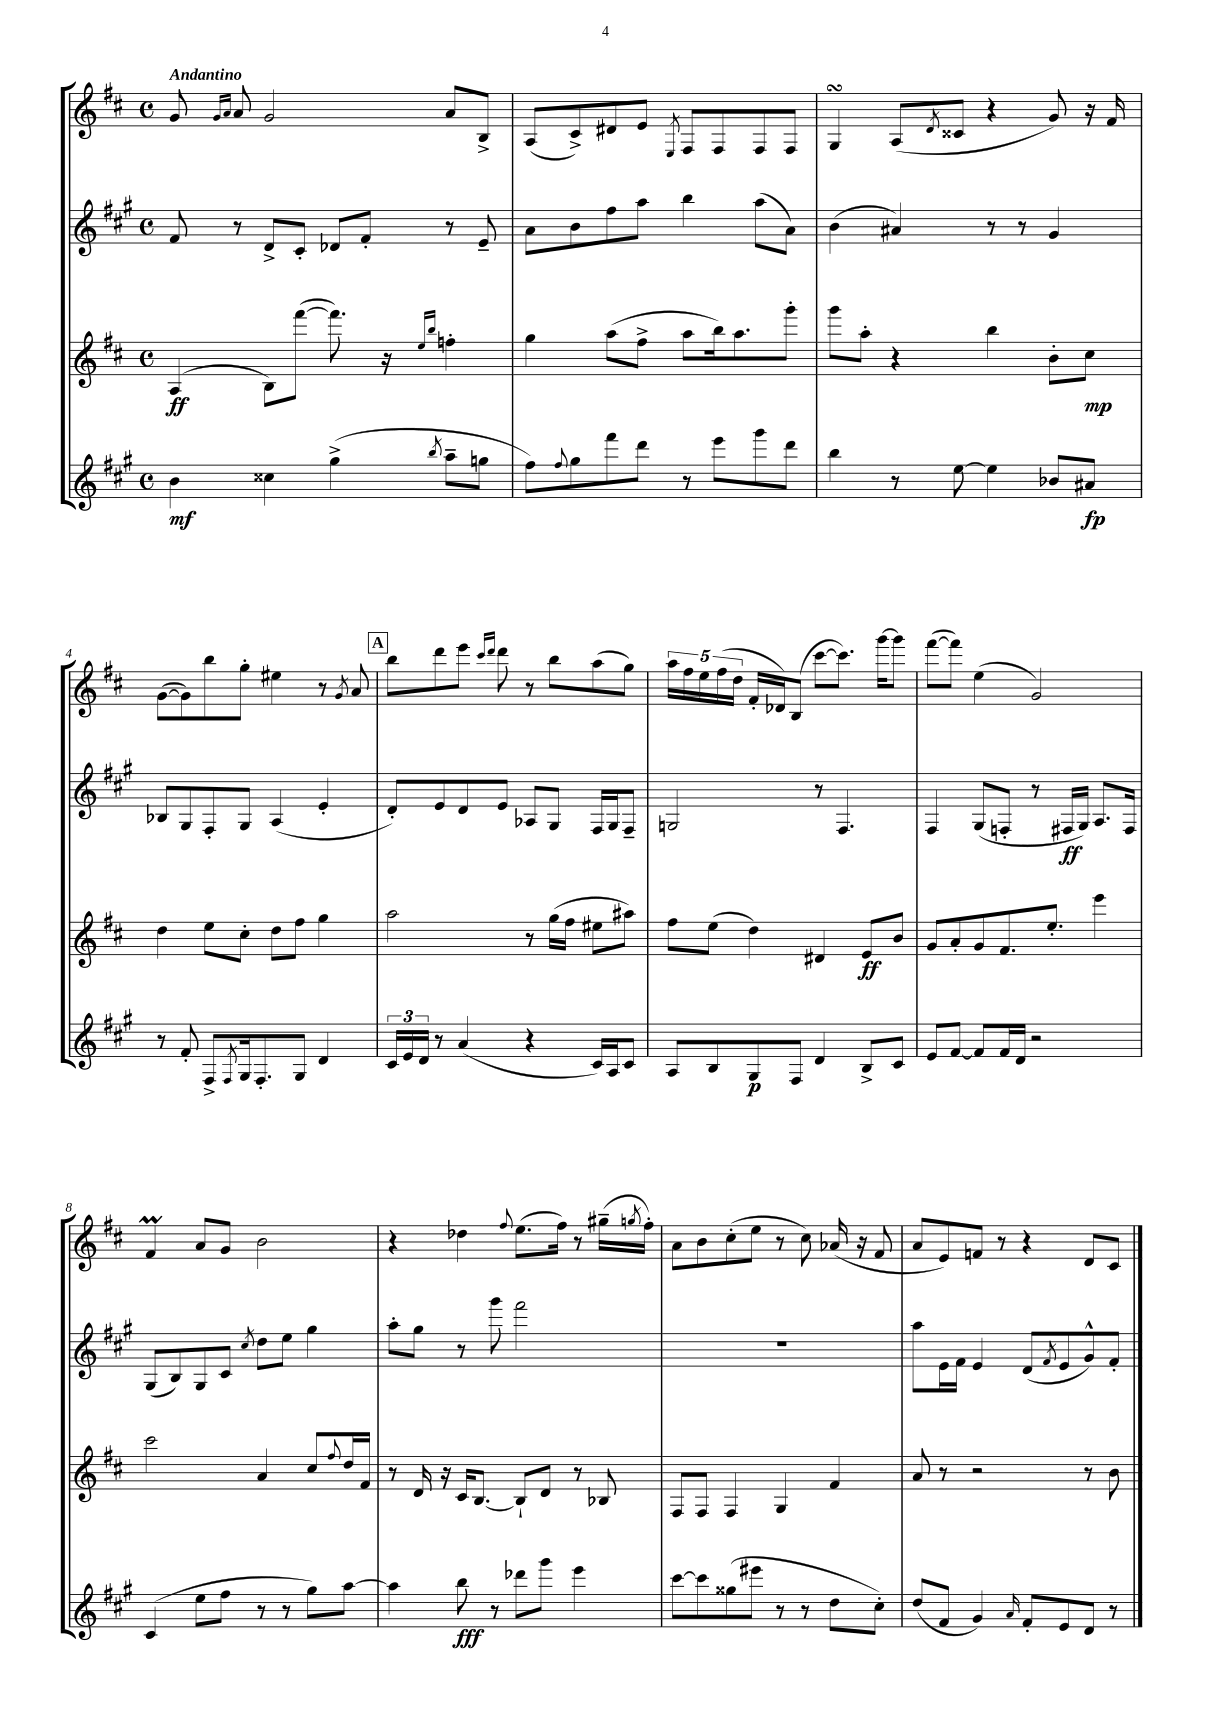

**kern	**kern	**kern	**kern
*staff4	*staff3	*staff2	*staff1
*clefG2	*clefG2	*clefG2	*clefG2
*k[f#c#g#]	*k[f#c#]	*k[f#c#g#]	*k[f#c#]
*M4/4	*M4/4	*M4/4	*M4/4
*met(c)	*met(c)	*met(c)	*met(c)
4b\	(4A/	8f#/	8g/
.	.	.	16qqg/LL
.	.	.	16qqa/JJ
.	.	8r	8a/
4cc##\	8B\L)	8d^/L	2g/
.	([8fff#\J	8c#'/J	.
(4gg#^\	8.fff#\])	8d-/L	.
.	.	8f#'/J	.
.	16r	.	.
.	16qqee/LL	.	.
8qbb/	16qqbb/JJ	.	.
8aa~\L	4ff'\	8r	8a/L
8gg\J	.	8e~/	8B^/J
=	=	=	=
8ff#\L)	4gg\	8a\L	(8A/L
8qqff#/	.	.	.
8gg#\	.	8b\	8c#^/)
8fff#\	(8aa\L	8ff#\	8d#/
8ddd\J	8ff#^\J	8aa\J	8e/J
.	.	.	8qE/
8r	8aa\L	4bb\	8F#/L
8eee\L	16bb\k)	.	8F#/
.	8.aa\	.	.
8ggg#\	.	(8aa\L	8F#/
8ddd\J	8ggg'\J	8a\J)	8F#/J
=	=	=	=
4bb\	8ggg\L	(4b\	4G/
.	8aa'\J	.	.
8r	4r	4a#/)	(8A/L
.	.	.	8qd/
[8ee\	.	.	8c##/J
4ee\]	4bb\	8r	4r
.	.	8r	.
8b-/L	8b'\L	4g#/	8g/)
8a#/J	8cc#\J	.	16r
.	.	.	16f#/
=	=	=	=
8r	4dd\	8B-/L	([8g\L
8f#'/	.	8G#/	8g\])
8F#^/L	8ee\L	8F#'/	8bb\
8qF#/	.	.	.
16G#/k	8cc#'\J	8G#/J	8gg'\J
8.F#'/	.	.	.
.	8dd\L	(4A/	4ee#\
8G#/J	8ff#\J	.	.
4d/	4gg\	4e'/	8r
.	.	.	8qg/
.	.	.	8a/
=	=	=	=
24c#/LL	2aa\	8d'/L)	8bb\L
24e/	.	.	.
24d/JJ	.	.	.
8r	.	8e/	8ddd\
(4a/	.	8d/	8eee\J
.	.	.	16qqccc#/LL
.	.	.	16qqddd/JJ
.	.	8e/J	8ddd\
4r	8r	8A-/L	8r
.	(16gg\LL	8G#/J	8bb\L
.	16ff#\JJ	.	.
16c#/LL)	8ee#\L	16F#/LL	(8aa\
16A/J	.	16G#/J	.
8c#/J	8aa#\J)	8F#~/J	8gg\J)
=	=	=	=
8A/L	8ff#\L	2G/	20aa\LL
.	.	.	20ff#\
.	.	.	20ee\
8B/	(8ee\J	.	.
.	.	.	(20ff#\
.	.	.	20dd\JJ
8G#/	4dd\)	.	16f#'/LL
.	.	.	16d-/J)
8F#/J	.	.	(8B/J
4d/	4d#/	8r	[8ccc#\L
.	.	4.F#/	8.ccc#\]J)
8B^/L	8e/L	.	.
.	.	.	[16ggg\LK
8c#/J	8b/J	.	8ggg\]J
=	=	=	=
8e/L	8g/L	4F#/	([8fff#\L
[8f#/J	8a'/	.	8fff#\]J)
8f#/]L	8g/	(8G#/L	(4ee\
16f#/L	8.f#/	8F'/J	.
16d/JJ	.	.	.
2r	.	8r	2g/)
.	8.ee'/J	.	.
.	.	16F#/LL	.
.	.	16G#/JJ)	.
.	4eee\	8.A/L	.
.	.	16F#/Jk	.
=	=	=	=
(4c#/	2ccc#\	(8G#/L	4f#/
.	.	8B/)	.
8ee\L	.	8G#/	8a/L
8ff#\J	.	8c#/J	8g/J
.	.	8qcc#/	.
8r	4a/	8dd\L	2b\
8r	.	8ee\J	.
8gg#\L)	8cc#/L	4gg#\	.
.	8qqff#/	.	.
[8aa\J	16dd/L	.	.
.	16f#/JJ	.	.
=	=	=	=
4aa\]	8r	8aa'\L	4r
.	16d/	8gg#\J	.
.	16r	.	.
8bb\	16c#/LK	8r	4dd-\
.	[8.B/J	.	.
8r	.	8ggg#\	.
.	.	.	8qqff#/
8ddd-\L	8B`/]L	2fff#\	(8.ee\L
8ggg#\J	8d/J	.	.
.	.	.	16ff#\Jk)
4eee\	8r	.	8r
.	8B-/	.	(16gg#~\LL
.	.	.	8qgg/
.	.	.	16ff#'\JJ)
=	=	=	=
[8ccc#\L	8F#/L	1r	8a\L
8ccc#\]	8F#/J	.	8b\
(8gg##\	4F#/	.	(8cc#'\
8eee#\J	.	.	8ee\J
8r	4G/	.	8r
8r	.	.	8cc#\)
8dd\L	4f#/	.	(16a-/
.	.	.	16r
8cc#'\J)	.	.	8f#/
=	=	=	=
(8dd/L	8a/	8aa\L	8a/L
8f#/J	8r	16e\L	8e/)
.	.	16f#\JJ	.
4g#/)	2r	4e/	8f/J
.	.	.	8r
16qqa/	.	.	.
8f#'/L	.	(8d/L	4r
.	.	8qf#/	.
8e/	.	8e/	.
8d/J	8r	8g#^^/)	8d/L
8r	8b\	8f#'/J	8c#/J
==	==	==	==
*-	*-	*-	*-
